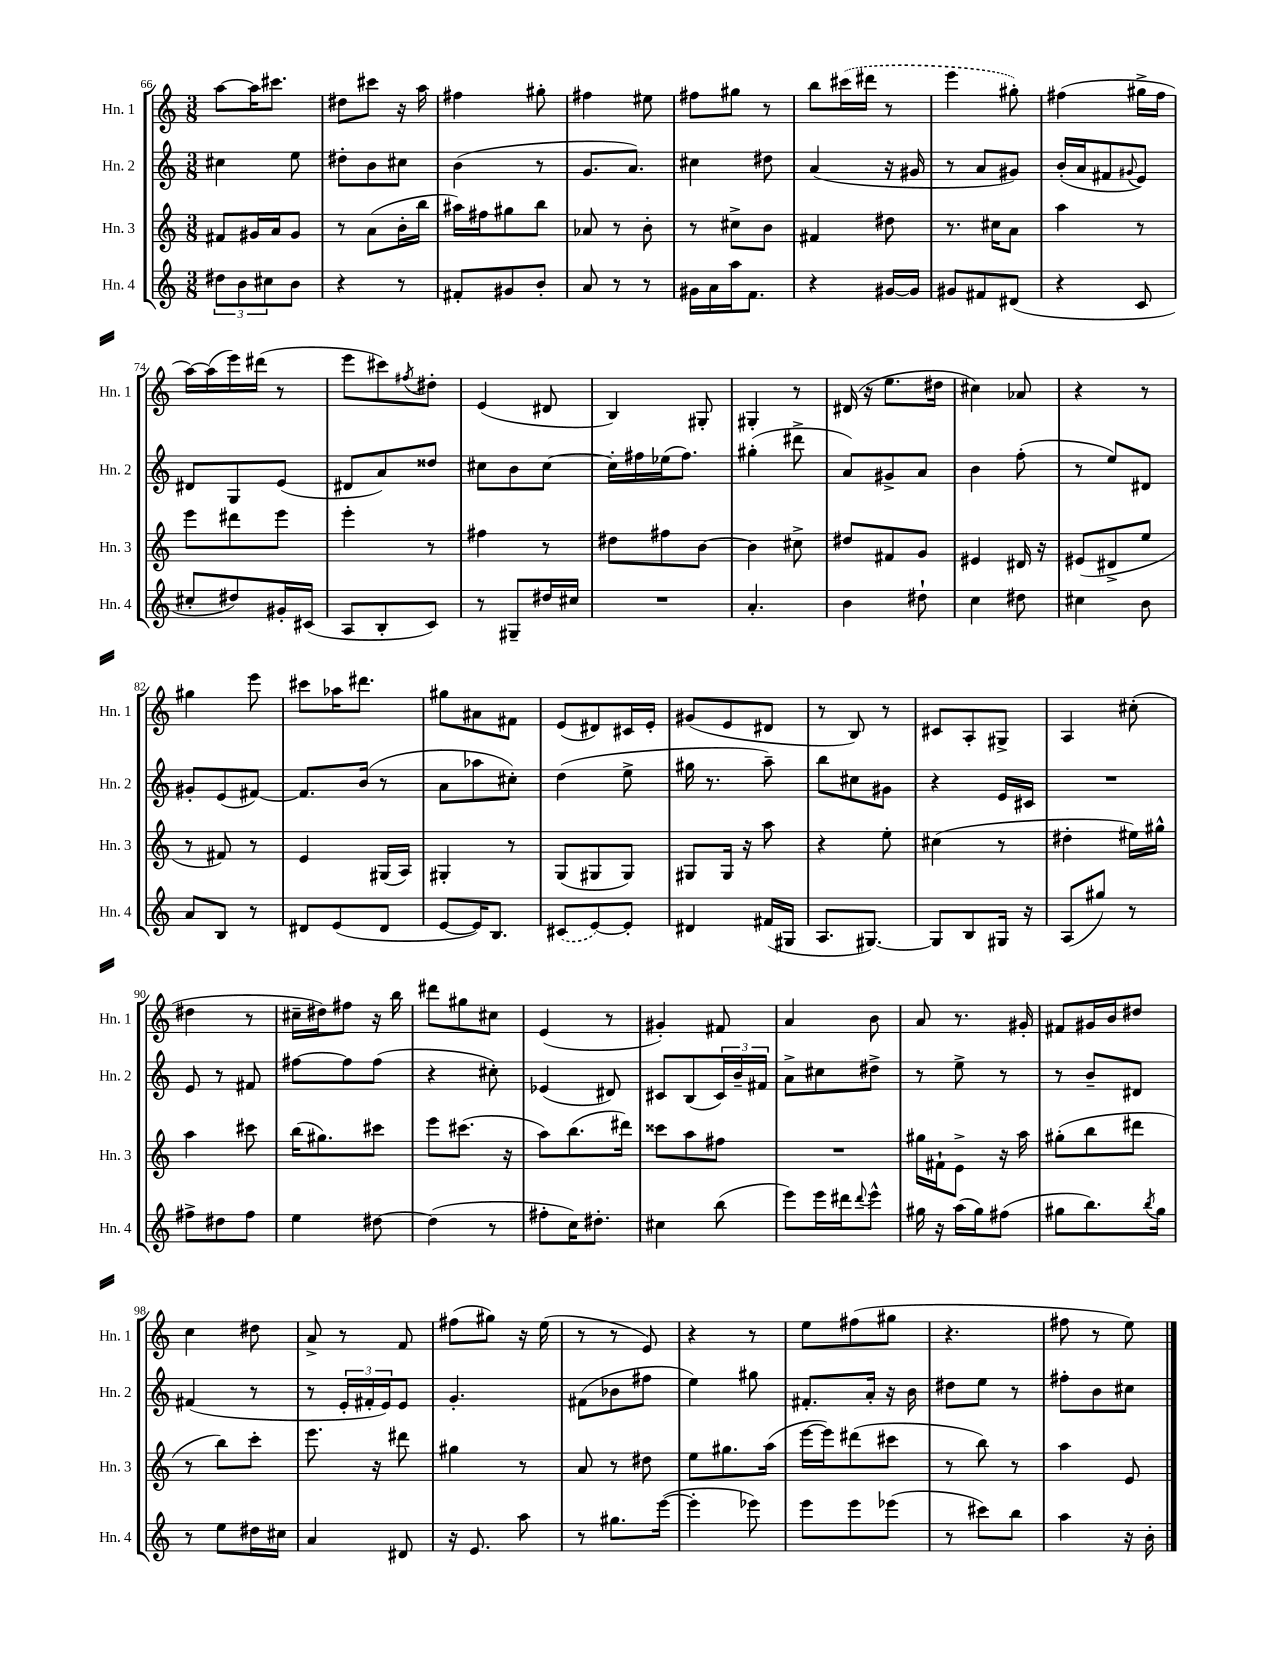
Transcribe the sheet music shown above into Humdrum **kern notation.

**kern	**kern	**kern	**kern
*staff4	*staff3	*staff2	*staff1
*clefG2	*clefG2	*clefG2	*clefG2
*k[]	*k[]	*k[]	*k[]
*M3/8	*M3/8	*M3/8	*M3/8
12dd#	8f#	4cc#	[8aa
12b	.	.	.
.	16g#	.	16aa]
12cc#	.	.	.
.	16a	.	8.ccc#
8b	8g#	8ee	.
=	=	=	=
4r	8r	8dd#'	8dd#
.	(8a	8b	8ccc#
8r	16b'	8cc#	16r
.	16bb	.	16aa
=	=	=	=
8f#'	16aa#)	(4b	4ff#
.	16ff#	.	.
8g#	8gg#	.	.
8b'	8bb	8r	8gg#'
=	=	=	=
8a	8a-	8.g	4ff#
8r	8r	.	.
.	.	8.a)	.
8r	8b'	.	8ee#
=	=	=	=
16g#	8r	4cc#	8ff#
16a	.	.	.
16aa	8cc#^	.	8gg#
8.f	.	.	.
.	8b	8dd#	8r
=	=	=	=
4r	4f#	(4a	8bb
.	.	.	(16ccc#
.	.	.	16ddd#
[16g#	8dd#	16r	8r
16g#]	.	16g#	.
=	=	=	=
8g#	8.r	8r	4eee
8f#	.	8a	.
.	16cc#	.	.
(8d#	8a	8g#)	8gg#')
=	=	=	=
4r	4aa	(16b'	(4ff#
.	.	16a	.
.	.	8f#	.
.	.	8qqg#	.
8c	8r	8e)	16gg#^
.	.	.	16ff#
=	=	=	=
8cc#'	8eee	8d#	[16aa)
.	.	.	(16aa]
8dd#)	8ddd#	8G	16eee)
.	.	.	(16ddd#
16g#'	8eee	(8e	8r
(16c#	.	.	.
=	=	=	=
8A	4eee'	8d#	8eee
8B'	.	8a)	8ccc#)
.	.	.	8qff#
8c)	8r	8dd##	8dd#'
=	=	=	=
8r	4ff#	8cc#	(4e
8G#~	.	8b	.
16dd#	8r	[8cc#	8d#
16cc#	.	.	.
=	=	=	=
4.r	8dd#	16cc#']	4B)
.	.	16ff#	.
.	8ff#	(16ee-	.
.	.	8.ff#)	.
.	[8b	.	8G#'
=	=	=	=
4.a'	4b]	(4gg#'	4G#'
.	8cc#^	8ddd#^	8r
=	=	=	=
4b	8dd#	8a)	(16d#
.	.	.	16r
.	8f#	8g#^	8.ee
8dd#`	8g	8a	.
.	.	.	16dd#
=	=	=	=
4cc	4e#	4b	4cc#)
8dd#	16d#	(8ff'	8a-
.	16r	.	.
=	=	=	=
4cc#	(8e#	8r	4r
.	8d#^	8ee)	.
8b	8ee	8d#	8r
=	=	=	=
8a	8r	8g#'	4gg#
8B	8f#)	(8e	.
8r	8r	[8f#)	8eee
=	=	=	=
8d#	4e	8.f#]	8ccc#
(8e	.	.	16aa-
.	.	(16b	8.ddd#
8d#	(16G#	8r	.
.	16A)	.	.
=	=	=	=
[8e	4G#'	8a	8gg#
16e])	.	8aa-	8a#
8.B	.	.	.
.	8r	8cc#')	8f#
=	=	=	=
(8c#	(8G	(4dd	(8e
[8e)	8G#	.	8d#)
8e']	8G#)	8ee^	16c#
.	.	.	16e'
=	=	=	=
4d#	8G#	16gg#	(8g#
.	.	8.r	.
.	16G#	.	8e
.	16r	.	.
(16f#	8aa	8aa~)	8d#
16G#	.	.	.
=	=	=	=
8.A	4r	8bb	8r
.	.	8cc#	8B)
[8.G#)	.	.	.
.	8ee'	8g#	8r
=	=	=	=
8G#]	(4cc#	4r	8c#
8B	.	.	8A'
16G#	8r	16e	8G#^
16r	.	16c#	.
=	=	=	=
(8A	4dd#'	4.r	4A
8gg#)	.	.	.
8r	16ee#)	.	(8cc#'
.	16gg#^^	.	.
=	=	=	=
8ff#^	4aa	8e	4dd#
8dd#	.	8r	.
8ff#	8ccc#	8f#	8r
=	=	=	=
4ee	(16bb	[8ff#	16cc#~
.	8.gg#)	.	16dd#)
.	.	8ff#]	8ff#
[8dd#	8ccc#	(8ff#	16r
.	.	.	16bb
=	=	=	=
(4dd#]	8eee	4r	8ddd#
.	(8.ccc#	.	8gg#
8r	.	8cc#')	8cc#
.	16r	.	.
=	=	=	=
8ff#'	8aa)	(4e-	(4e
16cc)	(8.bb	.	.
8.dd#'	.	.	.
.	.	8d#)	8r
.	16ddd#)	.	.
=	=	=	=
4cc#	8ccc##	8c#	4g#')
.	8aa	(8B	.
(8bb	8ff#	24c#)	8f#
.	.	24b~	.
.	.	24f#	.
=	=	=	=
8eee)	4.r	8a^	4a
16eee	.	8cc#	.
16ddd#	.	.	.
8qqddd#	.	.	.
8eee^^	.	8dd#^	8b
=	=	=	=
16gg#	16gg#	8r	8a
16r	16f#`	.	.
(16aa	8e^	8ee^	8.r
16gg#)	.	.	.
(8ff#	16r	8r	.
.	16aa	.	16g#'
=	=	=	=
8gg#	(8gg#'	8r	8f#
8.bb)	8bb	8b~	16g#
.	.	.	16b
.	8ddd#	8d#	8dd#
8qbb	.	.	.
16gg#	.	.	.
=	=	=	=
8r	8r	(4f#	4cc
8ee	8bb)	.	.
16dd#	8ccc'	8r	8dd#
16cc#	.	.	.
=	=	=	=
4a	8.eee	8r	8a^
.	.	24e'	8r
.	.	24f#'	.
.	16r	.	.
.	.	24e)	.
8d#	8ddd#	8e	8f
=	=	=	=
16r	4gg#	4.g'	(8ff#
8.e	.	.	.
.	.	.	8gg#)
8aa	8r	.	16r
.	.	.	(16ee
=	=	=	=
8r	8a	(8f#	8r
8.gg#	8r	8b-	8r
.	8dd#	8ff#	8e)
([16eee	.	.	.
=	=	=	=
4eee']	8ee	4ee)	4r
.	8.gg#	.	.
8eee-)	.	8gg#	8r
.	(16aa	.	.
=	=	=	=
8eee	[16eee	8.f#'	8ee
.	16eee])	.	.
8eee	(8ddd#	.	(8ff#
.	.	16a'	.
(8eee-	8ccc#	16r	8gg#
.	.	16b	.
=	=	=	=
8r	8r	8dd#	4.r
8ccc#)	8bb)	8ee	.
8bb	8r	8r	.
=	=	=	=
4aa	4aa	8ff#'	8ff#
.	.	8b	8r
16r	8e	8cc#	8ee)
16b'	.	.	.
==	==	==	==
*-	*-	*-	*-
